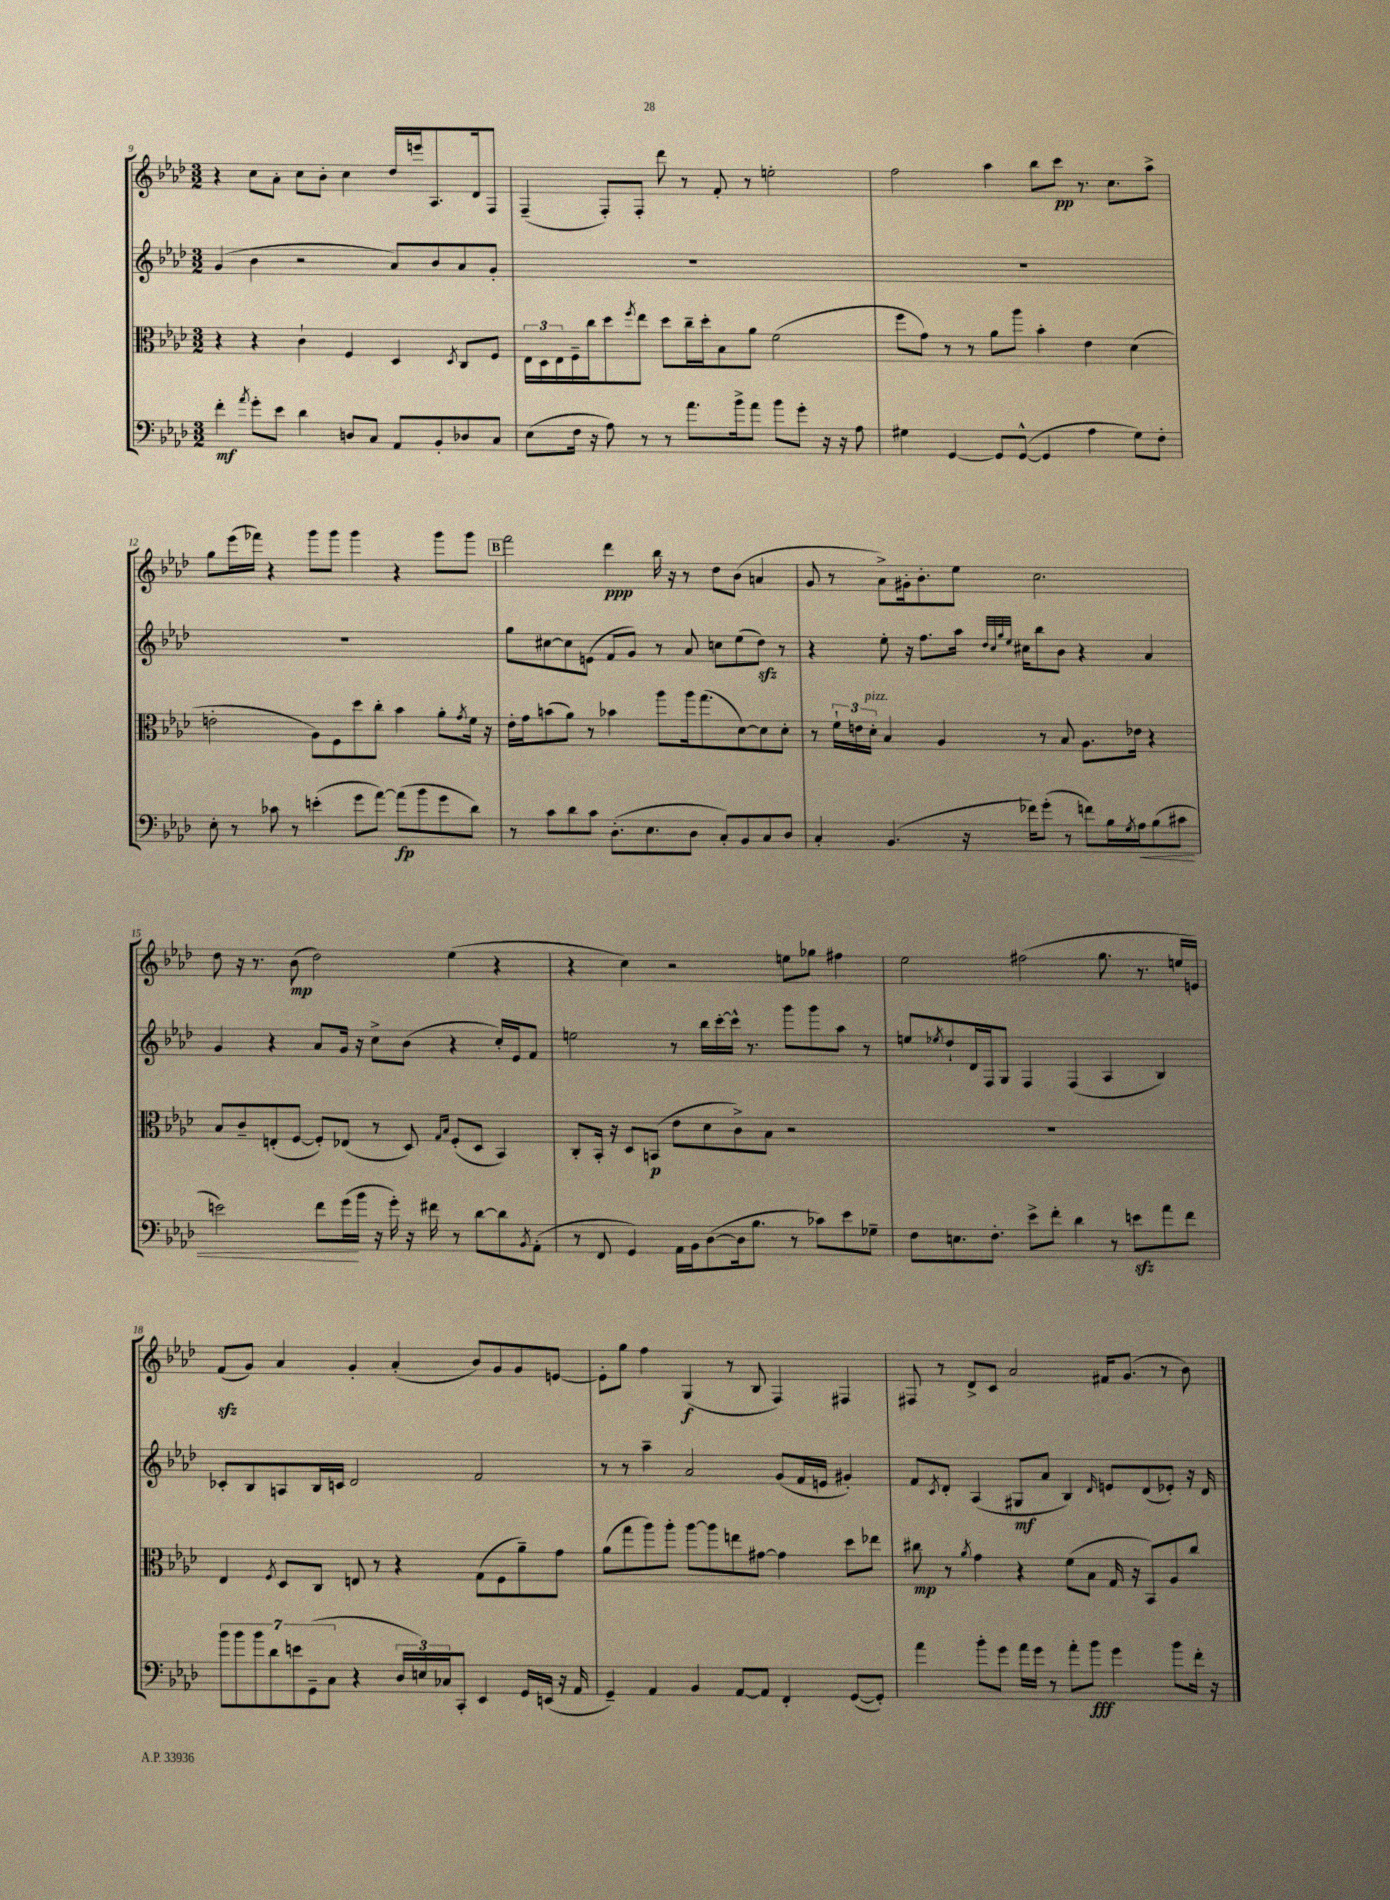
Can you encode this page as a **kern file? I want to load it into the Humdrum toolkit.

**kern	**kern	**kern	**kern
*staff4	*staff3	*staff2	*staff1
*clefF4	*clefC3	*clefG2	*clefG2
*k[b-e-a-d-]	*k[b-e-a-d-]	*k[b-e-a-d-]	*k[b-e-a-d-]
*M3/2	*M3/2	*M3/2	*M3/2
4f'	4r	(4g	4r
8qa-	.	.	.
8g'	4r	4b-	8cc
8e-	.	.	8a-'
4d-	4c`	2r	8cc
.	.	.	8b-'
8D	4F	.	4cc
8C	.	.	.
8AA-	4D-	8a-)	16dd-
.	.	.	16eee
8BB-'	.	8b-	8.A-
.	8qD-	.	.
8D-	8C	8a-	.
.	.	.	16d-
8C	8F	8g'	8F
=	=	=	=
(8E-	24E-	1.r	(4F~
.	24D-	.	.
.	24E-	.	.
16F	16F~	.	.
16r	16cc	.	.
8A-)	8dd-	.	8F')
.	8qff	.	.
8r	8ee-	.	8F'
8r	8dd-	.	8ddd-
8.a-	16cc~	.	8r
.	16dd-'	.	.
.	8B-	.	8f'
16b-^	.	.	.
8a-	8a-	.	8r
8b-	(2f	.	2ee'
8g'	.	.	.
16r	.	.	.
16r	.	.	.
8A-	.	.	.
=	=	=	=
4G#	8ff	1.r	2ff
.	8g)	.	.
[4GG	8r	.	.
.	8r	.	.
8GG]	8a-	.	4aa-
([8GG^^	8aa-	.	.
4GG]	4b-'	.	8bb-
.	.	.	8ccc
4A-	4e-	.	8.r
.	.	.	8.cc
8G#)	(4d-	.	.
8F'	.	.	8aa-^
=	=	=	=
8E-'	2e'	1.r	8gg
8r	.	.	(16eee-
.	.	.	16fff-)
8c-	.	.	4r
8r	.	.	.
(4e'	8A-)	.	8ggg
.	8F	.	8ggg
8g	8dd-	.	4ggg
[8a-)	8cc'	.	.
(8a-]	4b-	.	4r
8b-	.	.	.
8g	8a-'	.	8ggg
.	8qg	.	.
8d-)	16f	.	8ggg
.	16r	.	.
=	=	=	=
8r	16e-'	8gg	2fff
.	16g	.	.
8c	(8b	[8cc#	.
8d-	8a-)	8cc#]	.
8c	8r	(8e	.
(8.D-'	4b-	8f	4ddd-
.	.	8g)	.
8.E-	.	.	.
.	8aa-	8r	16bb-
.	.	.	16r
8D-	16aa-	8a-	8r
.	(8.gg	.	.
8C')	.	8cc	8dd-
8BB-	[8d-)	(8ee-	(8b-
8C	8d-]	8dd-)	4a
8D-	8d-'	8r	.
=	=	=	=
4C'	8r	4r	8g
.	24f`	.	8r
.	24e	.	.
.	24d-'	.	.
(4.BB-	4B-	8ee-'	8a-^)
.	.	16r	16g#'
.	.	8.ff	8.b-'
.	4A-	.	.
16r	.	16aa-	8ee-
.	.	32qqdd-	.
.	.	32qqcc	.
.	.	32qqgg	.
.	.	32qqee-	.
16f-)	.	16cc#	.
(8g'	8r	8bb-	2.cc
8r	8B-	8b-	.
8f)	8.A-	4r	.
16B-	.	.	.
8qG	.	.	.
16A-	16e-	.	.
(8B-	4r	4a-	.
8c#	.	.	.
=	=	=	=
2e)	8B-	4g	8dd-
.	8c~	.	16r
.	.	.	8.r
.	(8E'	4r	.
.	[8F	.	(8b-
8f	8F'])	8a-	2dd-)
(16g	(8E-	16g	.
16b-	.	16r	.
16r	8r	8cc^	.
16g')	.	.	.
16r	8D-)	(8b-	.
16f#	.	.	.
.	16qqG	.	.
.	16qqB-	.	.
8r	(8F'	4r	(4ee-
[8d-	8D-	.	.
8d-]	4BB-)	16cc')	4r
.	.	16e-	.
8qBB-	.	.	.
(8AA-'	.	8f	.
=	=	=	=
8r	8C'	2ee	4r
8FF	16BB-'	.	.
.	16r	.	.
4GG)	8D-	.	4cc)
.	(8BB	.	.
16AA-	8e-	8r	2r
16BB-	.	.	.
([8D-	8d-	16bb-	.
.	.	[16ccc'	.
16D-]	8c^)	16ccc^^]	.
8.B-	.	8.r	.
.	8B-	.	.
8r	2r	8ggg	8ee
8c-)	.	8ggg	8gg-
8e-	.	8aa-	4ff#
8G-~	.	8r	.
=	=	=	=
8F	1.r	8ee	2ee-
.	.	8qee-	.
8.E	.	8dd-`	.
.	.	16d-	.
8.F'	.	16F	.
.	.	8G	.
8e-^	.	4F	(2ff#
8f'	.	.	.
4d-	.	(4F	.
8r	.	4A-	8.gg
8e	.	.	.
.	.	.	8.r
8a-	.	4B-)	.
8f	.	.	16ee
.	.	.	16e)
=	=	=	=
14b-	4E-	8c-'	(8f
14b-	.	.	.
.	.	8B-	8g)
14b-	.	.	.
14d-	.	.	.
.	8qF	.	.
.	8D-	8A	4a-
14e	.	.	.
(14GG~	.	.	.
.	8C	16B-	.
14C	.	.	.
.	.	16c	.
4r	8E	2d-	4g'
.	8r	.	.
24D-	4r	.	(4a-'
24E)	.	.	.
24C-	.	.	.
8CC'	.	.	.
4EE-	(8G	2f	8b-)
.	8F	.	8g
16GG	8a-~)	.	8g
(16EE	.	.	.
16r	8g	.	[8e
16AA-	.	.	.
=	=	=	=
4GG~)	(8a-	8r	8e']
.	8gg	8r	8gg
4AA-	8aa-)	4aa-~	4ff
.	8aa-'	.	.
4BB-	[8aa-	2a-	(4G
.	8aa-]	.	.
[8AA-	8ee	.	8r
8AA-]	[8g#	.	8B-
4FF'	4g#]	(8g	4F)
.	.	16f	.
.	.	16e	.
([8GG	8dd-	4g#')	4F#
8GG'])	8ee-	.	.
=	=	=	=
4a-	8cc#	8f	8F#
.	.	8qc	.
.	8r	8d-'	8r
.	8qa-	.	.
8b-'	4g	(4A-	8d-^
8g	.	.	8c
16a-	4r	8G#	2a-
16g	.	.	.
8r	.	8a-	.
8a-'	(8f	4B-)	.
8b-	8B-	.	.
.	.	16qqd-	.
4g	16G	8e	16f#
.	16r	.	(8.g
.	8BB-)	(8d-	.
8b-	8A-	8e-')	8r
16f'	8cc#	16r	8b-)
16r	.	16d-	.
==	==	==	==
*-	*-	*-	*-
